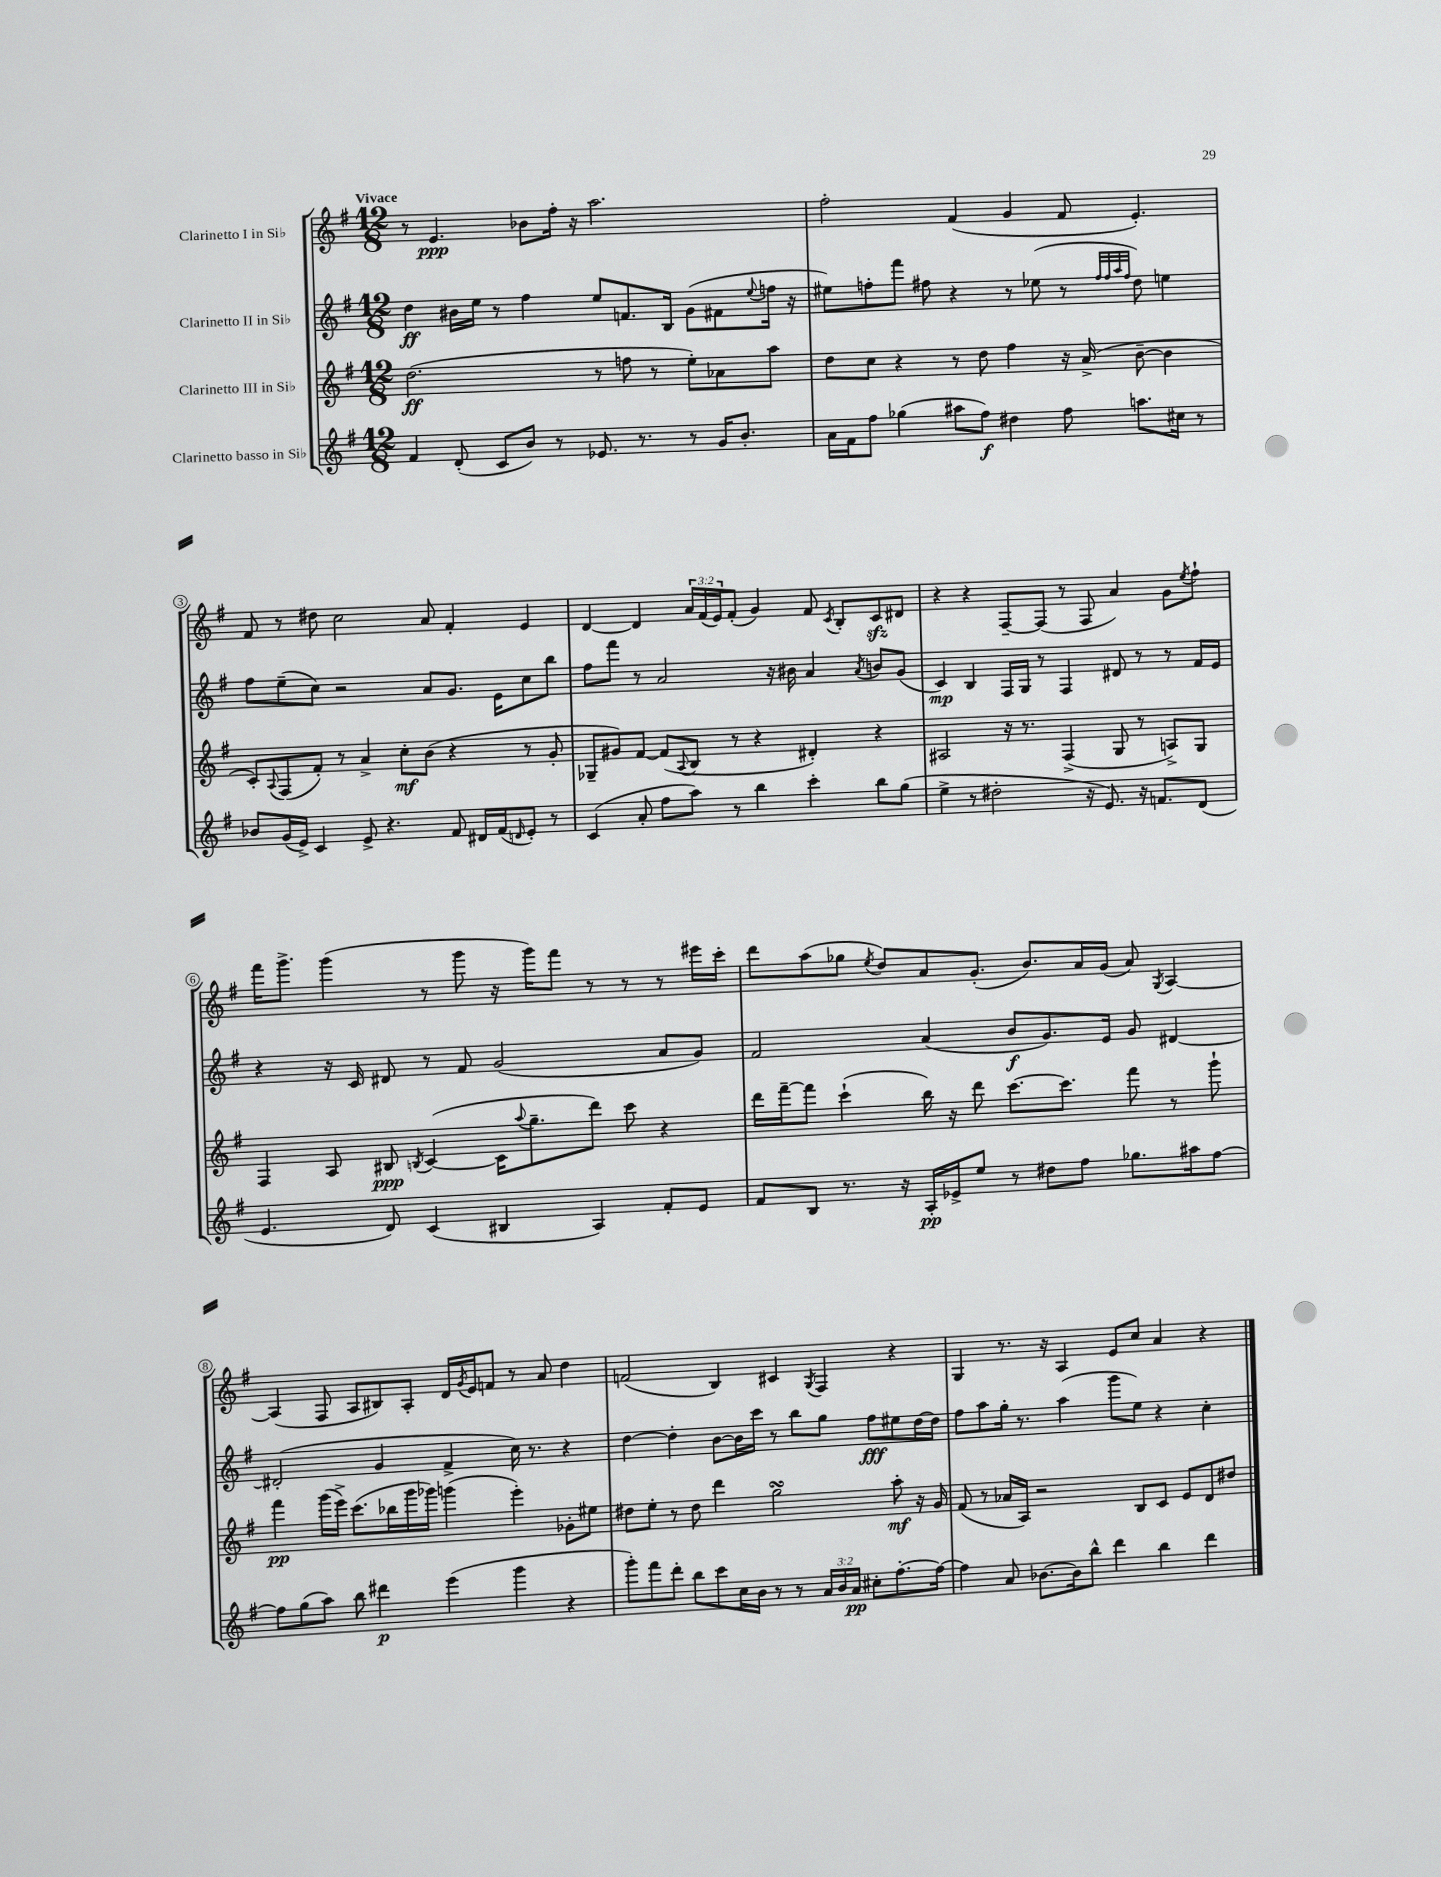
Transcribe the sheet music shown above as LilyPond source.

<<
\new StaffGroup <<
\new Staff = "s0" \with { instrumentName = "Clarinetto I in Sib" } {
    \clef treble \key g \major \numericTimeSignature \time 12/8 \override Staff.TupletNumber.text = #tuplet-number::calc-fraction-text \tempo "Vivace"
    r8 e'4.\ppp bes'8 fis''16-. r16 a''2. |
    fis''2-. fis'4( g'4 fis'8 e'4.-.) |
    fis'8 r8 dis''8 c''2 a'8 fis'4-. e'4 |
    d'4~ d'4 \tuplet 3/2 { a'16 fis'16( e'16) } fis'8-.( g'4) fis'8 \acciaccatura { c'8 } b8-. c'8\sfz dis'8 |
    r4 r4 fis8~-- fis8( r8 fis8 a'4) g'8 \acciaccatura { e''8 } fis''8-! |
    fis'''16 g'''8.-> g'''4( r8 g'''8 r16 g'''16) fis'''8 r8 r8 r8 eis'''16 c'''16-. |
    d'''8 a''8( ges''8 \acciaccatura { e''8 } d''8) a'8 g'8.-.( b'8.) a'16 g'16( a'8) \acciaccatura { g8 } a4~ |
    a4( fis8 a8 bis8) a8-. d'16 \acciaccatura { g'8 } e'16 f'8 r8 a'8 d''4 |
    f'2( b4) cis'4 \acciaccatura { g8 } fis4 r4 |
    g4 r8. r16 a4 e'8 c''8 a'4 r4 \bar "|." |
}
\new Staff = "s1" \with { instrumentName = "Clarinetto II in Sib" } {
    \clef treble \key g \major \numericTimeSignature \time 12/8
    d''4\ff bis'16 e''16 r8 fis''4 e''8 f'8. b16 g'8( fis'8 \appoggiatura { e''8 } f''16 r16 |
    eis''8) f''8-. fis'''8 fis''8 r4 r8 ees''8( r8 \grace { fis''32 fis''32 a''32 fis''32 } d''8) e''4 |
    fis''8 e''8--( c''8) r2 a'8 g'8. e'16 c''8 b''8 |
    fis''8 fis'''8 r8 a'2 r16 bis'16 a'4 \acciaccatura { a'8 } b'8 g'8( |
    c'4\mp) b4 fis16 g16 r8 fis4 dis'8 r8 r8 fis'16 e'16 |
    r4 r16 c'16 dis'8 r8 fis'8 g'2( a'8 g'8) |
    fis'2 a'4( b'8\f g'8.) e'16 g'8 dis'4~ |
    dis'2-.( g'4 fis'4-> c''16) r8. r4 |
    d''4~ d''4-. b'8~ b'16 c'''16 r8 b''8 g''8 fis''8\fff eis''8 d''16~ d''16 |
    fis''8 a''8 g''16-. r8. a''4( g'''8 e''8) r4 c''4-. \bar "|." |
}
\new Staff = "s2" \with { instrumentName = "Clarinetto III in Sib" } {
    \clef treble \key g \major \numericTimeSignature \time 12/8
    d''2.\ff( r8 f''8 r8 e''8-.) aes'8 a''8 |
    d''8 c''8 r4 r8 d''8 fis''4 r16 a'16->( b'8~-- b'4 |
    c'8-.) \appoggiatura { a8 } fis8( fis'8-.) r8 a'4-> c''8-.\mf b'8( r4 r8 g'8-. |
    ges8-- gis'8) fis'8~ fis'8( \appoggiatura { a8 } b8 r8 r4 dis'4-.) r4 |
    ais2 r16 r8. fis4->( g8 r8 a8->) g8 |
    fis4 a8 bis8\ppp \acciaccatura { b8 } c'4~( c'16 \appoggiatura { a''8 } g''8.-- d'''8) c'''8 r4 |
    d'''16 fis'''16~-- fis'''8 c'''4-!( b''16) r16 d'''8 c'''8.~ c'''8. fis'''8 r8 g'''8-! |
    fis'''4\pp g'''16( e'''16->) c'''8.( bes''16 g'''16 ges'''16) g'''4( e'''4-.) ges'8-. eis''8 |
    dis''8 e''8-. r8 dis''8 d'''4 g''2\turn a''8-.\mf r16 g'16 |
    fis'8( r8 aes'16 a16) r2 b8 c'8 e'8 d'8 dis''8 \bar "|." |
}
\new Staff = "s3" \with { instrumentName = "Clarinetto basso in Sib" } {
    \clef treble \key g \major \numericTimeSignature \time 12/8 \override Staff.TupletNumber.text = #tuplet-number::calc-fraction-text
    fis'4 d'8-.( c'8 b'8) r8 ees'8. r8. r8 g'16 b'8.-. |
    a'16 fis'16 fis''8 ges''4( ais''8 fis''8\f) dis''4 fis''8 a''8. cis''16 r8 |
    bes'8 g'16( e'16->) c'4 e'8-> r4. fis'8 dis'16 fis'16( \grace { d'16 } e'8-.) r8 |
    c'4( a'8-. fis''8 a''8) r8 b''4 c'''4-. b''8 g''8( |
    e''4-> r8 dis''2-. r16 e'8.) r16 f'8. d'8( |
    e'4. d'8) c'4( bis4 a4) fis'8-. e'8 |
    fis'8 b8 r8. r16 a16-.\pp ees'16-> e''8 r8 dis''8 fis''8 ges''8. ais''16 fis''8~ |
    fis''8 g''8( a''8) b''8 dis'''4\p e'''4( g'''4 r4 |
    g'''8-.) fis'''8 d'''8-. b''8 c'''8 c''16 b'16 r8 r8 \tuplet 3/2 { a'16 b'16 a'16\pp } cis''8-. fis''8.~-. fis''16~ |
    fis''4 a'8 bes'8.~ bes'16 b''8-^ d'''4 b''4 d'''4 \bar "|." |
}
>>
>>
\layout { \context { \Score \override BarNumber.stencil = #(make-stencil-circler 0.1 0.3 ly:text-interface::print) } }
